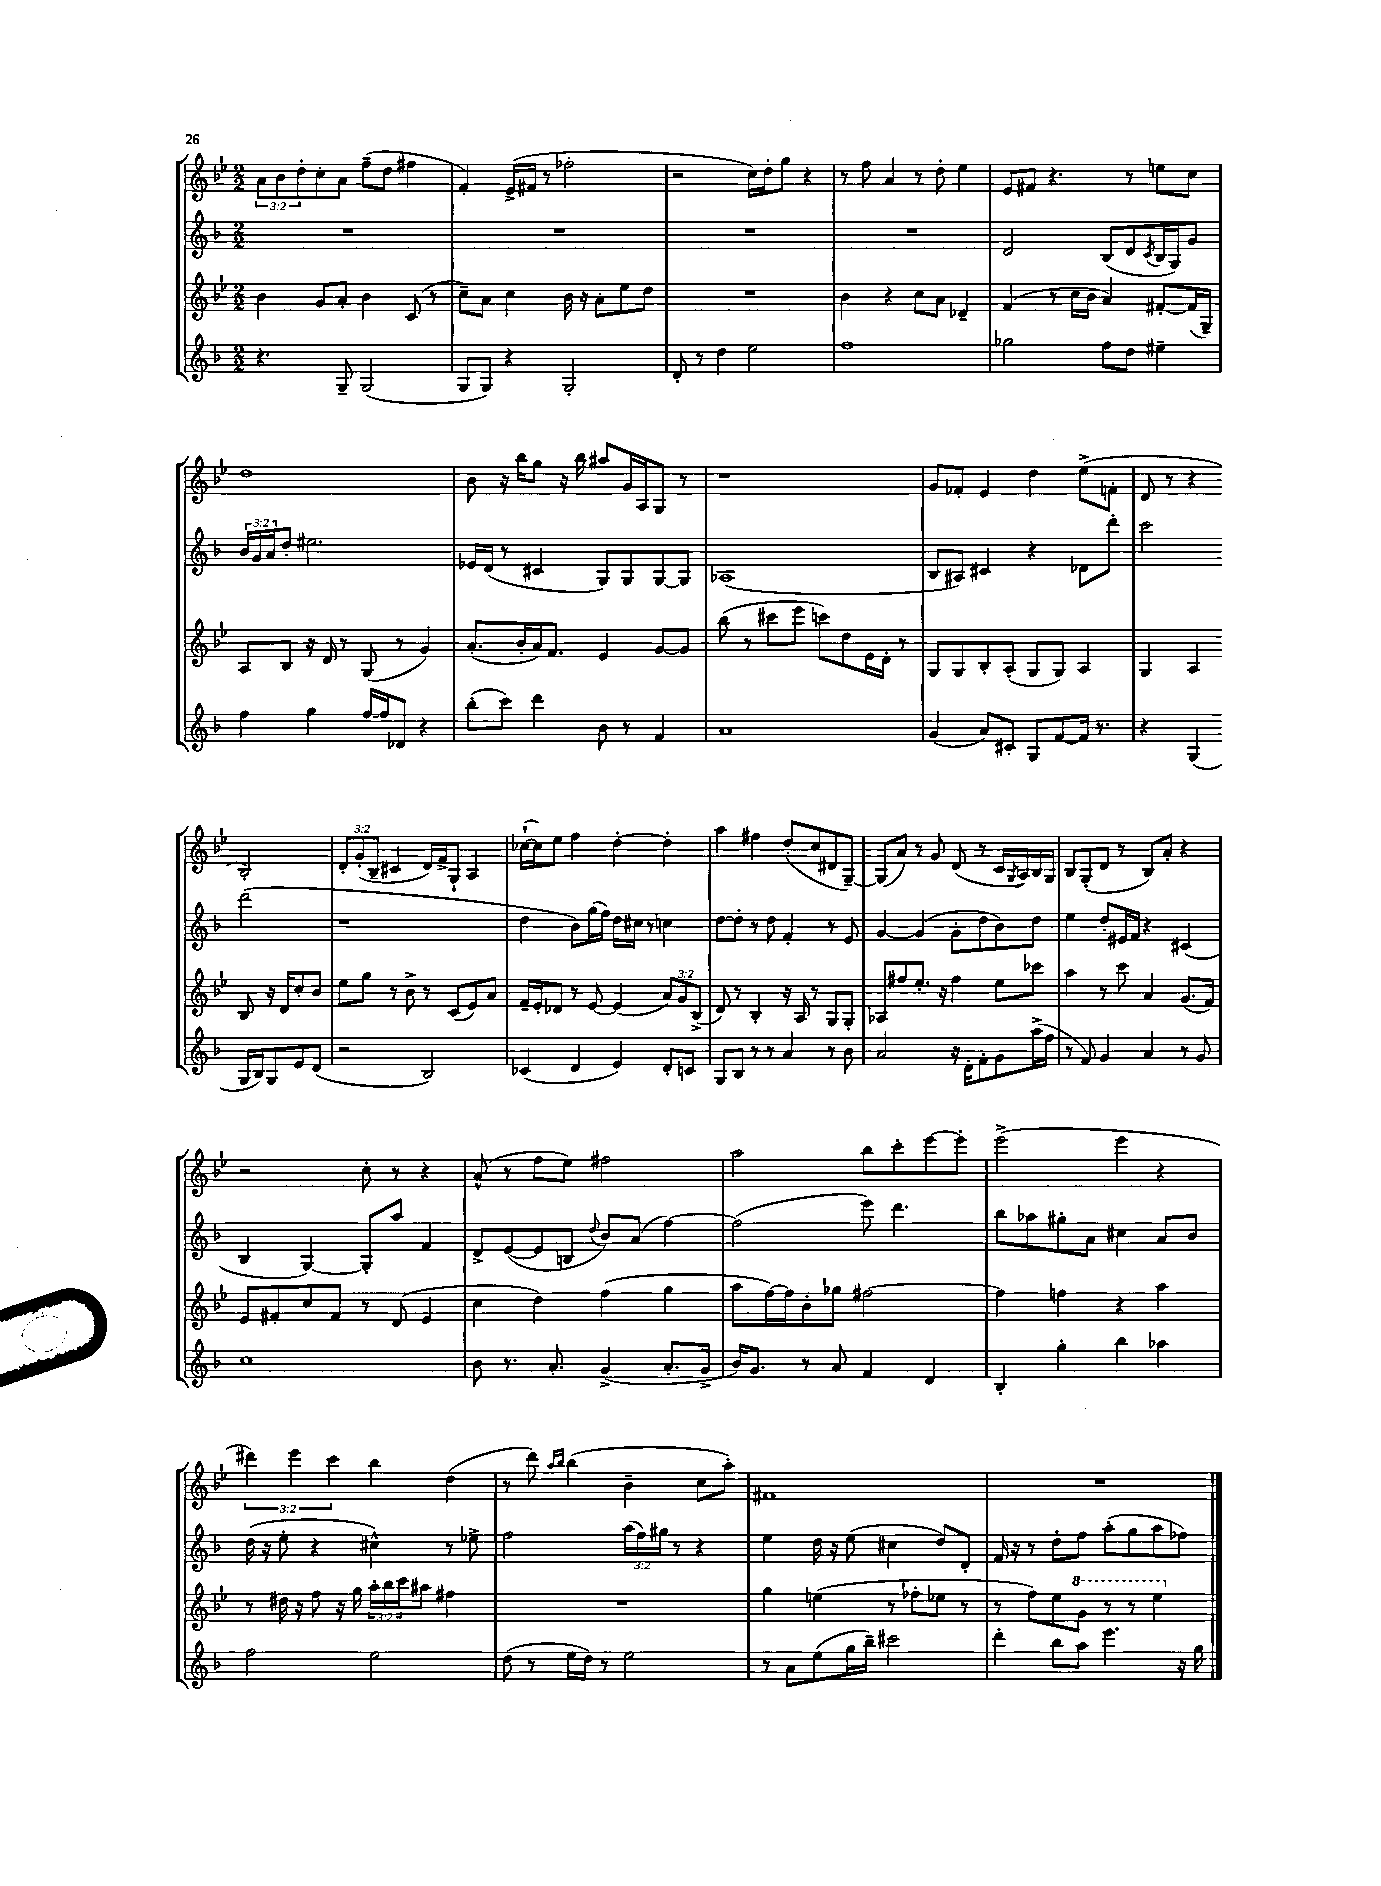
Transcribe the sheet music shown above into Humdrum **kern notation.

**kern	**kern	**kern	**kern
*part4	*part3	*part2	*part1
*staff4	*staff3	*staff2	*staff1
*clefG2	*clefG2	*clefG2	*clefG2
*k[b-]	*k[b-e-]	*k[b-]	*k[b-e-]
*M2/2	*M2/2	*M2/2	*M2/2
=106	=106	=106	=106
4.r	4b-\	1r	12a\L
.	.	.	12b-\
.	.	.	12dd'\
.	8g/L	.	8cc'\
8G~/	8a'/J	.	8a\J
(2G/	4b-\	.	(8ff~\L
.	.	.	8dd\J
.	(8c/	.	4ff#X\
.	8r	.	.
=107	=107	=107	=107
8G/L	8cc~\L)	1r	4f'/)
8G/J)	8a\J	.	.
4r	4cc\	.	(16e-^/LL
.	.	.	16f#X/JJ
.	.	.	8r
2G'/	16b-\	.	2ff-X'\
.	16r	.	.
.	8a'\L	.	.
.	8ee-\	.	.
.	8dd\J	.	.
=108	=108	=108	=108
8d'/	1r	1r	2r
8r	.	.	.
4dd\	.	.	.
2ee\	.	.	16cc\LL)
.	.	.	16dd'\J
.	.	.	8gg\J
.	.	.	4r
=109	=109	=109	=109
1ff	4b-\	1r	8r
.	.	.	8ff\
.	4r	.	4a/
.	8cc\L	.	8r
.	8a\J	.	8dd'\
.	4d-X~/	.	4ee-\
=110	=110	=110	=110
2gg-X\	(4f/	2d/	8e-/L
.	.	.	8f#X/J
.	8r	.	4.r
.	16cc\LL	.	.
.	16b-\JJ	.	.
8ff\L	4a/)	(8B-/L	.
8dd\J	.	8d/	8r
.	.	8qc/	.
4ee#X~\	[8f#X'/L	16B-/L	8een\L
.	.	16G/J)	.
.	(16f#/L]	8g/J	8cc\J
.	16G~/JJ)	.	.
!!LO:LB:g=z
=111	=111	=111	=111
4ff\	8A/L	24b-/LL	1dd
.	.	24g/	.
.	.	24a/J	.
.	8B-/J	8dd'/J	.
4gg\	16r	2.ee#X\	.
.	16d/	.	.
.	8r	.	.
[16ff/LL	(8G/	.	.
16ff/J]	.	.	.
8d-X/J	8r	.	.
4r	4g/)	.	.
=112	=112	=112	=112
(8bb-'\L	(8.a'/L	16e-X/LL	8b-\
.	.	(16d/JJ	.
8ccc\J)	.	8r	16r
.	16b-'/L	.	16bb-\KL
4ddd\	16a/J)	4c#X/	8gg\J
.	8.f/J	.	.
.	.	.	16r
.	.	.	16bb-\
8b-\	4e-/	8G/L)	8aa#X/L
8r	.	8G/	16g/L
.	.	.	16A/J
4f/	[8g/L	[8G/	8G/J
.	8g/J]	8G/J]	8r
=113	=113	=113	=113
1a	(8bb-\	(1A-X	1r
.	8r	.	.
.	8ccc#X\L	.	.
.	8eee-\J	.	.
.	8cccn\L)	.	.
.	8dd\	.	.
.	16e-\L	.	.
.	16d'\JJ	.	.
.	8r	.	.
=114	=114	=114	=114
(4g/	8G/L	8B-/L	8g/L
.	8G/	8A#X/J)	8f-X'/J
8a/L)	8B-'/	4c#X/	4e-/
8c#X'/J	(8A'/J	.	.
8G/L	8G/L	4r	4dd\
[8f/	8G/J)	.	.
16f/Jk]	4A/	8d-X\L	(8ee-^\L
8.r	.	.	.
.	.	8ddd'\J	8fn'\J
=115	=115	=115	=115
4r	4G/	2ccc\	8d/
.	.	.	8r
(4G/	4A/	.	4r
16G/LL	8B-/	(2ddd\	2B-'/)
16B-/J)	.	.	.
8G/	16r	.	.
.	16d/KL	.	.
8e/	8cc'/	.	.
(8d/J	8b-/J	.	.
!!LO:LB:g=z
=116	=116	=116	=116
2r	8ee-\L	1r	12d'/L
.	.	.	(12g'/
.	8gg\J	.	.
.	.	.	12B-~/J
.	8r	.	4c#X/
.	8b-^\	.	.
2B-/)	8r	.	16d/LL)
.	.	.	16f^/J
.	(8c/L	.	8G`/J
.	8e-/)	.	4A/
.	8a/J	.	.
=117	=117	=117	=117
(4c-X/	16f~/LL	4dd\	([16cc-X`\LL
.	16e-'/J	.	16cc-\J])
.	8d-X/J	.	8ee-\J
4d/	8r	8b-\L)	4ff\
.	[8e-/	(16gg\L	.
.	.	16ff\JJ)	.
4e/)	(4e-/]	16dd\LL	[4dd'\
.	.	16cc#X\JJ	.
.	.	8r	.
8d'/L	12a/L)	4ccn\	4dd'\]
.	12g/	.	.
8cn/J	.	.	.
.	(12B-^/J	.	.
=118	=118	=118	=118
8G/L	8d/)	[8dd\L	4aa\
8B-/J	8r	8dd'\J]	.
8r	4B-'/	8r	4ff#X\
8r	.	8dd\	.
4a/	16r	4f'/	(8dd'/L
.	16A/	.	.
.	8r	.	8cc/
8r	8G/L	8r	8d#X/
8b-\	8G'/J	8e/	[8G~/J)
=119	=119	=119	=119
2a/	8A-X/L	[4g/	(8G/L]
.	8ff#X/	.	8a/J)
.	8.ee-'/J	(4g/]	8r
.	.	.	8g/
.	16r	.	.
16r	4ff#\	8g'\L	(8d/
16d'\KL	.	.	.
8f'\	.	8dd\	8r
8g\	8ee-\L	8b-\)	16c/LL
.	.	.	8qG/
.	.	.	16A/)
(16aa^\L	8ccc-X\J	8dd\J	16B-/
16ff\JJ	.	.	16G/JJ
=120	=120	=120	=120
8r	4aa\	4ee\	8B-/L
8f/)	.	.	(8G'/
4g/	8r	8dd'/L	8d/J
.	8ccc\	16e#X/L	8r
.	.	16f/JJ	.
4a/	4a/	4r	8B-/L)
.	.	.	8a'/J
8r	(8.g/L	(4c#X/	4r
8g/	.	.	.
.	16f/Jk)	.	.
!!LO:LB:g=z
=121	=121	=121	=121
1cc	8e-/L	4B-/	2r
.	8f#X'/	.	.
.	8cc/	[4G/)	.
.	8f#/J	.	.
.	8r	8G'/L]	8cc'\
.	(8d/	8aa/J	8r
.	4e-/	4f/	4r
=122	=122	=122	=122
8b-\	4cc\	8d^/L	(8a^^/
8.r	.	([8e/	8r
.	4dd\)	8e/]	8ff\L
8.a'/	.	.	.
.	.	8Bn/J	8ee-\J)
.	.	8qqdd/	.
(4g^/	(4ff\	8b-/L)	2ff#X\
.	.	(8a/J	.
8.a'/L	4gg\	[4ff\)	.
16g^/Jk	.	.	.
=123	=123	=123	=123
16b-/KL)	8aa\L	(2ff\]	2aa\
8.g/J	.	.	.
.	[16ff\L)	.	.
.	16ff\J]	.	.
8r	8b-'\	.	.
8a/	8gg-X\J	.	.
4f/	[2ff#X\	8eee\)	8bb-\L
.	.	4.ddd\	8ccc'\
4d/	.	.	[8eee-\
.	.	.	8eee-'\J]
=124	=124	=124	=124
4B-'/	4ff#\]	8bb-\L	(2eee-^\
.	.	8aa-X\	.
4gg'\	4ffn\	8gg#X'\	.
.	.	8a\J	.
4bb-\	4r	4cc#X\	4eee-\
4aa-X\	4aa\	8a/L	4r
.	.	8b-/J	.
!!LO:LB:g=z
=125	=125	=125	=125
2ff\	8r	(16dd\	6ddd#X\)
.	.	16r	.
.	16dd#X\	8ee'\	.
.	.	.	6eee-\
.	16r	.	.
.	8ff\	4r	.
.	.	.	6ccc\
.	16r	.	.
.	16gg\	.	.
2ee\	24aa'\LL	4cc#X^^\)	4bb-\
.	24bb-\	.	.
.	24ccc\J	.	.
.	8aa#X\J	.	.
.	4ff#X\	8r	(4dd\
.	.	8ee-X^\	.
=126	=126	=126	=126
(8dd\	1r	2ff\	8r
8r	.	.	8ddd\)
.	.	.	16qqaa/LL
.	.	.	16qqbb-/JJ
16ee\LL	.	.	(4bb-\
16dd\JJ)	.	.	.
8r	.	.	.
2ee\	.	(24aa\LL	4b-~\
.	.	24ff\)	.
.	.	24gg#X\JJ	.
.	.	8r	.
.	.	4r	8cc\L
.	.	.	8aa'\J)
=127	=127	=127	=127
8r	4gg\	4ee\	1f#X
8a\L	.	.	.
(8ee\	(4een\	16dd\	.
.	.	16r	.
16gg\L	.	(8ee\	.
16bb-~\JJ)	.	.	.
2ccc#X\	8r	4cc#X\	.
.	8ff-X'\L	.	.
.	8ee-X\J	8dd/L)	.
.	8r	8d'/J	.
=128	=128	=128	=128
4ddd'\	8r	16f/	1r
.	.	16r	.
.	8ff\L)	8r	.
8bb-\L	8ee-\	8dd'\L	.
*	*8va	*	*
8aa\J	8gg\J	8ff\J	.
4.eee\	8r	(8aa'\L	.
.	8r	8gg\	.
.	4eee-\	8aa\	.
16r	.	8ff-X\J)	.
16gg\	.	.	.
*	*X8va	*	*
==	==	==	==
*-	*-	*-	*-
